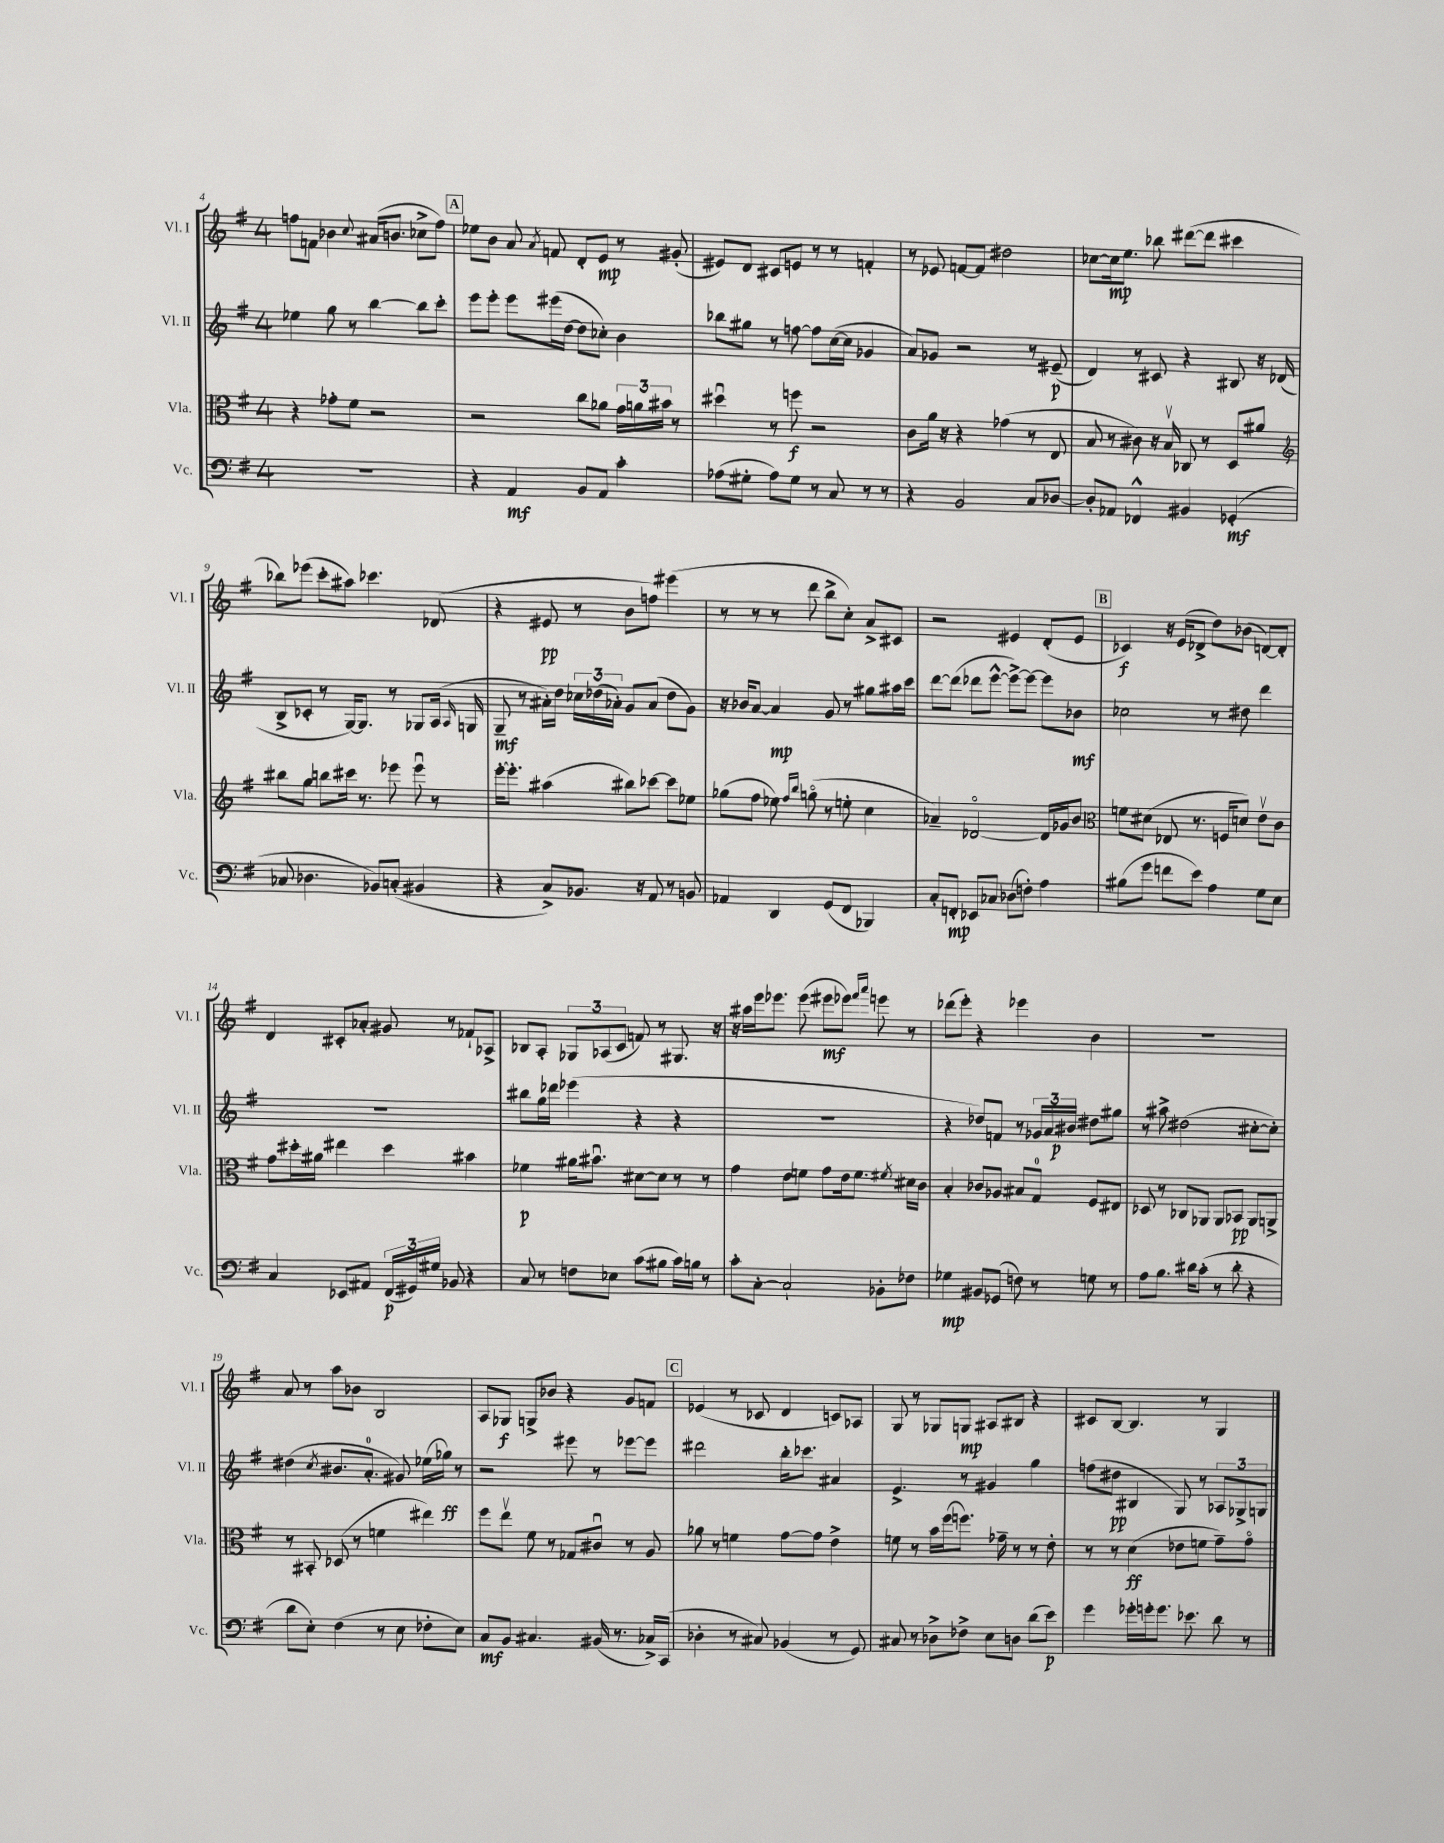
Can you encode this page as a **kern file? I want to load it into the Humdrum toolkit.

**kern	**kern	**kern	**kern
*staff4	*staff3	*staff2	*staff1
*clefF4	*clefC3	*clefG2	*clefG2
*k[f#]	*k[f#]	*k[f#]	*k[f#]
*M4/4	*M4/4	*M4/4	*M4/4
1r	4r	4ee-\	8ff\L
.	.	.	8f\J
.	8g-'\L	8gg\	4b-\
.	8f#\J	8r	.
.	.	.	8qqcc/
.	2r	[4bb\	(16a#/LK
.	.	.	8.b/J
.	.	8bb\]L	8cc-^\L
.	.	8ccc'\J	8ff\J)
=	=	=	=
4r	2r	8eee\L	8ee-\L
.	.	8eee'\J	8b\J
4AA/	.	8eee\L	8a/
.	.	.	8qa/
.	.	(16eee#\L	8f/
.	.	[16dd\JJ	.
8BB/L	8cc\L	8dd\]L	8d'/L
8AA/J	8a-\J	8cc-'\J)	8e/J
4c'\	24g\LL	4b\	8r
.	24a\	.	.
.	24b#\JJ	.	.
.	8r	.	(8g#'/
=	=	=	=
(8A-\L	4dd#u\	8bb-\L	8e#/L)
8G#'\J	.	8gg#\J	8d/J
8A-\L)	8r	8r	8c#/L
8G#\J	8ff\	[8ff\	8e/J
8r	2r	8ff\]L	8r
8C/	.	([16cc\L	8r
.	.	16cc\]JJ	.
8r	.	4g-/	4f'/
8r	.	.	.
=	=	=	=
4r	8c\L	8a/L)	8r
.	16a\Jk	8g-/J	8e-/
.	16r	.	.
2BB/	4r	2r	[8f/L
.	.	.	8f/]J
.	(4g-\	.	2dd#\
8C/L	8r	8r	.
[8D-/J	8E/	(8e#~/	.
=	=	=	=
8D-'/]L	8B/	4d/)	[8cc-\L
8AA-/J	8r	.	16cc-\]k
.	.	.	8.ee\J
4FF-^^/	8c#\)	8r	.
.	16r	8c#/	8bb-\
.	16Bv/	.	.
4BB#/	8C-/	4r	([8ddd#\L
.	8r	.	8ddd#\]J
(4GG-'/	8D/L	8B#/	4ccc#\
.	8a#/J	16r	.
.	.	(16d-/	.
=	=	=	=
*	*clefG2	*	*
8C-/	8bb#\L	8B^/L	8bb-\L)
4.D-\	8gg\J	8c-'/J	(8eee-\J
.	8bb\L	8r	8ccc'\L
.	16ccc#\Jk	[16G/LK)	8aa#\J)
.	8.r	8.G/]J	.
8BB-/L)	.	.	4.ccc-\
(8C'/J	8eee-\	8r	.
4BB#/	8eee-u\	8G-/L	.
.	8r	(16A/Jk	(8d-/
.	.	16qqA/	.
.	.	16G/	.
=	=	=	=
4r	[16eee'\LK	8G~/	4r
.	8.eee'\]J	.	.
.	.	8r	.
8C^/L)	(4aa#\	16a#'\LL)	8e#/
.	.	16dd\JJ	.
8.BB-/J	.	24cc-\LL	8r
.	.	(24dd-\	.
.	.	24a-'\JJ)	.
.	8bb#\L)	8g/L	8b\L
16r	.	.	.
8AA/	[8ccc-\J	(8a-/J	8ff\J)
8r	8ccc-\]L	8dd-\L	(4eee#\
8BB/	8ee-\J	8g\J)	.
=	=	=	=
4AA-/	(8gg-\L	16r	8r
.	.	16b-/LK	.
.	8ff#\J	[8a/J	8r
4DD/	8ee-\)	4a/]	8r
.	16qqff#/LL	.	.
.	16qqbb/JJ	.	.
.	(8ggo\	.	8ddd\
(8GG/L	8r	8g/	8bb^\L
8FF#/J	8ee'\	8r	8cc'\J)
4BBB-/)	4cc\	8gg#\L	8a^/L
.	.	16aa#\L	8c#/J
.	.	16ccc\JJ	.
=	=	=	=
8C'/L	4a-~/)	[8ddd\L	2r
8FF'/J	.	(8ddd\]J	.
8EE-/L	[2d-o/	8ddd-\L	.
8C-/J	.	[8eee^^\J	.
(8D-\L	.	8eee^\_L)	4e#/
8F'\J)	.	8eee\_J	.
4A\	16d-/]LL	8eee\]L	(8d'/L
.	16g-/J	.	.
.	8b/J	8b-\J	8e#/J
=	=	=	=
*	*clefC3	*	*
(8B#\L	8f\L	2cc-\	4c-/)
8g\J	(8d#\J	.	.
8f\L	8E-/	.	16r
.	.	.	(16e/LK
8e\J)	8.r	.	8d-^/J
4A\	.	8r	8dd\L)
.	16F/LK	.	.
.	8d/J)	8dd#\	(8b-\J
8G\L	8ev\L	4ddd\	[8d/L)
8E\J	8c\J	.	8d'/]J
=	=	=	=
4C/	8g\L	1r	4d/
.	16dd#'\L	.	.
.	16a#\JJ	.	.
8EE-/L	4ee#\	.	8c#'/L
8AA#/J	.	.	8a-'/J
(24FF#/LL	4dd#\	.	8g#/
24GG#/)	.	.	.
24G#/JJ	.	.	.
8BB-/	.	.	8r
4r	4b#\	.	8f-`/L
.	.	.	8A-^/J
=	=	=	=
8C/	4f-\	8bb#\L	8B-/L
8r	.	16gg\L	8A'/J
.	.	16ddd-\JJ	.
8F\L	16a#\LK	(4eee-\	12G-/L
.	8.b#u\J	.	.
.	.	.	(12A-/
8E-\J	.	.	.
.	.	.	12c/J
(8c\L	[8d#\L	4r	8f/)
8B#\J	8d#\]J	.	8r
16c\LL)	8r	4r	8.G#/
16B\JJ	.	.	.
8r	8r	.	.
.	.	.	16r
=	=	=	=
8c'\L	4g\	1r	16r
.	.	.	16aa#\LL
[8C'\J	.	.	16eee\J
.	.	.	8.eee-\J
2C`/]	8e\L	.	.
.	8f\J	.	(8eee-\
.	8g\L	.	8eee#\L
.	16e\k	.	8eee-\J)
.	8.f\J	.	.
.	.	.	16qqfff#/LL
.	.	.	16qqaaa/JJ
8BB-'\L	.	.	8eee\
.	8qf#/	.	.
8F-\J	16d#\LL	.	8r
.	16c\JJ	.	.
=	=	=	=
4G-\	4B'/	4r	(8ddd-\L
.	.	.	8eee'\J)
8BB#/L	8c-/L	8dd-/L)	4r
(8GG-/J	8A-/J	8f/J	.
8F\)	8B#/L	8r	4eee-\
8r	8G/J	24g-/LL	.
.	.	24a/	.
.	.	24b#/JJ	.
8G\	8F#/L	8dd#\L	4b\
8r	8E#/J	8gg#\J	.
=	=	=	=
8A\L	8D-/	8r	1r
8.B\J	8r	8aa#^\	.
.	8C-/L	(2dd#\	.
16d#\LK	.	.	.
(8c'\J	8AA-/J	.	.
8r	8AA-/L	.	.
8d#'\	8BB-/J	.	.
4r	8AA-/L	[8cc#'\L	.
.	8AA^/J	8cc#'\]J)	.
=	=	=	=
8d\L	8r	(4dd#\	8a/
8E'\J)	8BB#'/	.	8r
.	.	8qcc/	.
(4F#\	(8D-/	8.b#/L	8aa\L
.	8r	.	8b-\J
.	.	8.a'/J	.
8r	4f\	.	2B/
8E\	.	8g#/)	.
8F-'\L	4ee#\)	(16ee-\LL	.
.	.	16gg-\JJ)	.
8E\J)	.	8r	.
=	=	=	=
8C/L	8ff#\L	2r	8A/L
8BB/J	8eev\J	.	8G-/J
4.C#/	8f#\	.	8G^/L
.	8r	.	8b-/J
.	8G-/L	8eee#\	4r
(16BB#/	8c#u/J	8r	.
8.r	.	.	.
.	8r	[8eee-\L	8g/L
16C-^/LL)	8A/	8eee-\]J	8f/J
(16CC/JJ	.	.	.
=	=	=	=
4D-'\	8a-\	2ddd#\	(4e-/
.	8r	.	.
8r	4f\	.	8r
8C#/)	.	.	8c-/
(4BB-/	[8g\L	16bb'\LK	4d/
.	.	8.ccc-\J	.
.	8g\]J	.	.
8r	4e^\	4a#/	8c/L)
8GG/)	.	.	8A-/J
=	=	=	=
8C#/	8f\	4.e^/	8G/
8r	8r	.	8r
8D-^\L	16b\LL	.	8G-/L
.	(16ff#\J	.	.
8F-^\J	8.ff\J)	8r	8G/J
8E\L	.	4g#/	8A#/L
.	16g-~\	.	.
8D\J	8r	.	8B#/J
(8d\L	8r	4gg\	4r
8e\J)	8e'\	.	.
=	=	=	=
4g\	8r	(8ff\L	8c#/L
.	8r	8dd#\J	[8B/J
16g-'\LL	(4d\	4B#/	4.B/]
16g'\J	.	.	.
8.g\J	.	.	.
.	8e-\L	8G/)	.
8.e-\	.	.	.
.	8f\J	8r	8r
8d\	8g~\L)	12A-/L	4G/
.	.	12G-^/	.
8r	8go\J	.	.
.	.	12G/J	.
==	==	==	==
*-	*-	*-	*-
